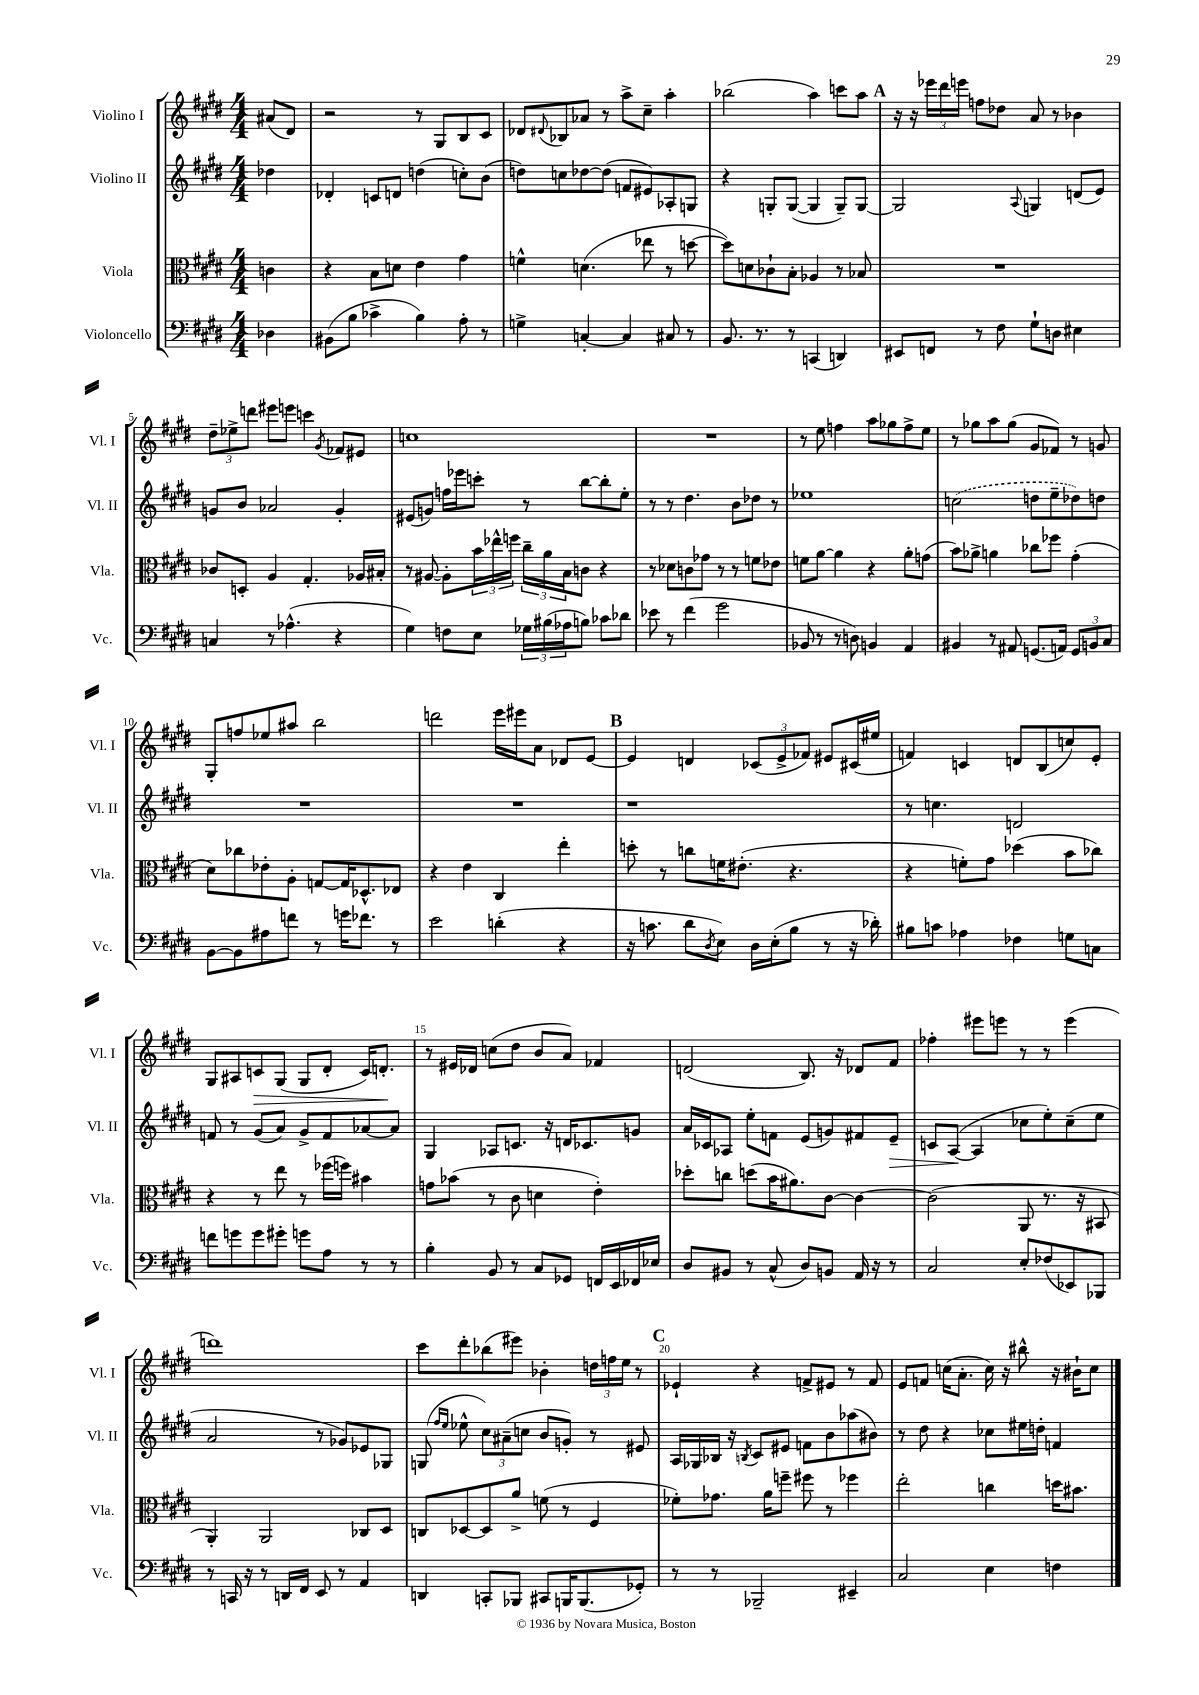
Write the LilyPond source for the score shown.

<<
\new StaffGroup <<
\new Staff = "s0" \with { instrumentName = "Violino I" shortInstrumentName = "Vl. I" } {
    \clef treble \key e \major \numericTimeSignature \time 4/4 \partial 4
    ais'8( dis'8) |
    r2 r8 gis8 b8 cis'8 |
    des'8 \appoggiatura { dis'8 } bes8 aes'8 r8 a''8-> cis''8-- a''4-. |
    bes''2( a''4) c'''8 a''8 |
    \mark \markup { \bold "A" } r16 r16 \tuplet 3/2 { ees'''16 dis'''16 e'''16 } f''8 des''8 a'8 r8 bes'4 |
    \tuplet 3/2 { dis''8-- ees''8-> d'''8 } eis'''8 e'''8 c'''4 \acciaccatura { gis'8 } fes'8 eis'8 |
    c''1 |
    R1 |
    r8 e''8 f''4 a''8 ges''8 f''8-> e''8 |
    r8 ges''8 a''8 ges''8( gis'8 fes'8) r8 g'8 |
    gis8-. f''8 ees''8 ais''8 b''2 |
    d'''2 e'''16 eis'''16 a'8 des'8 e'8~ |
    \mark \markup { \bold "B" } e'4 d'4 \tuplet 3/2 { ces'8( e'8-> fes'8) } eis'8 cis'16( eis''16 |
    f'4) c'4 d'8 b8( c''8) e'8-. |
    gis8 ais8 c'8\> gis8( gis8 dis'8-. c'16) d'8.-.\! |
    r8 eis'16 des'16 c''8( dis''8 b'8 a'8) fes'4 |
    d'2( b8.) r16 des'8 fis'8 |
    fes''4-. eis'''8 e'''8 r8 r8 e'''4( |
    d'''1) |
    cis'''8 dis'''8-. bes''8( eis'''8) bes'4-. \tuplet 3/2 { d''16 f''16 e''16 } r8 |
    \mark \markup { \bold "C" } ees'4-! r4 f'8-> eis'8 r8 f'8 |
    e'8 f'8 c''16( a'8.-. c''16) r16 bis''8-^ r16 bis'16-! c''8 \bar "|." |
}
\new Staff = "s1" \with { instrumentName = "Violino II" shortInstrumentName = "Vl. II" } {
    \clef treble \key e \major \numericTimeSignature \time 4/4 \partial 4
    des''4 |
    des'4-. c'8 d'8 d''4( c''8-.) b'8( |
    d''8) c''8 des''8~ des''8( f'8 eis'8) aes8-. g8 |
    r4 g8-. g8~( g4 g8--) g8~ |
    \mark \markup { \bold "A" } g2 \appoggiatura { a8 } g4 d'8( e'8) |
    g'8 b'8 aes'2 g'4-. |
    eis'8( g'8) f''16 ees'''16 c'''8-. r8 b''8~ b''8-. e''8-. |
    r8 r8 dis''4. b'8 des''8 r8 |
    ees''1 |
    \once \slurDashed c''2( d''8 e''8-- des''8) d''8 |
    R1 |
    R1 |
    \mark \markup { \bold "B" } r1 |
    r8 c''4. d'2 |
    f'8 r8 gis'8( a'8) gis'8-> f'8 aes'8~ aes'8 |
    gis4 aes8 c'8. r16 d'16 ces'8. g'8 |
    a'16 ces'16 aes8 e''8-. f'8 e'8( g'8) fis'8 e'8--\> |
    c'8 a8~\!( a4 ces''8 e''8-.) ces''8--( e''8 |
    a'2 r8 ges'8) ees'8 ges8 |
    g8( \grace { fis''16 e''16 } ees''8-^ \tuplet 3/2 { cis''8) ais'8--( c''8 } b'8 g'8-.) r8 eis'8 |
    \mark \markup { \bold "C" } a16 ges16 bes16 r16 \acciaccatura { b8 } cis'8 eis'8 f'8 b'8 aes''8( bis'8) |
    r8 dis''8 r4 ces''8 eis''16 d''16-. f'4 \bar "|." |
}
\new Staff = "s2" \with { instrumentName = "Viola" shortInstrumentName = "Vla." } {
    \clef alto \key e \major \numericTimeSignature \time 4/4 \partial 4
    c'4 |
    r4 b8 d'8 e'4 gis'4 |
    f'4-^ d'4.( ees''8 r8 d''8~ |
    d''8) d'8 ces'8-! b8-. aes4 r8 bes8 |
    \mark \markup { \bold "A" } R1 |
    ces'8 d8-. a4 gis4.-. aes16 bis16-. |
    r8 ais8~ ais8-. \tuplet 3/2 { b'16 ees''16-^ f''16 } \tuplet 3/2 { cis''16-- a'16 b16 } c'8 r4 |
    r8 des'8 c'8 ges'8 r8 r8 f'8 ees'8 |
    f'8 a'8~ a'4 r4 a'8-. g'8( |
    b'8) aes'8-> a'4 ces''8 fes''8 gis'4-.( |
    dis'8) ces''8 ees'8-. a8-. g8~ g16 des8.-^ ees8 |
    r4 e'4 cis4 e''4-. |
    \mark \markup { \bold "B" } d''8-. r8 c''8 f'16 eis'8.-.( r4. |
    r4 f'8-.) gis'8 des''4( b'8 ces''8) |
    r4 r8 e''8 r8 fes''16( f''16) bis'4 |
    g'8 bes'8( r8 cis'8 d'4 e'4-.) |
    des''8-. c''8 d''8( b'16 ais'8.) cis'8~ cis'4~ |
    cis'2( a,8 r8. r16 bis,8 |
    a,4-.) a,2 ces8 dis8 |
    c8 des8~ des8 a'8-> f'8( r8 fis4 |
    \mark \markup { \bold "C" } fes'8-.) ges'8. a'16 f''8-- fis''8 r8 fes''4 |
    e''2-. c''4 d''16 bis'8. \bar "|." |
}
\new Staff = "s3" \with { instrumentName = "Violoncello" shortInstrumentName = "Vc." } {
    \clef bass \key e \major \numericTimeSignature \time 4/4 \partial 4
    des4 |
    bis,8( b8 ces'4-> b4) a8-. r8 |
    g4-> c4~-. c4 cis8 r8 |
    b,8. r8. r8 c,4( d,4) |
    \mark \markup { \bold "A" } eis,8 f,8 r8 fis8 gis8-! d8 eis4 |
    c4 r8 aes4.-^( r4 |
    gis4) f8 e8 \tuplet 3/2 { ges16 bis16( aes16 } b8) ces'8 des'8 |
    ees'8 r8 fis'4( gis'2 |
    bes,8 r8 r8 d8) b,4 a,4 |
    bis,4 r8 ais,8 g,8.( a,16) \tuplet 3/2 { g,8 b,8 cis8 } |
    b,8~ b,8 ais8 f'8 r8 g'16 fes'8. r8 |
    e'2 d'4-.( r4 |
    \mark \markup { \bold "B" } r16 c'8. dis'8 \acciaccatura { dis8 } e8) dis16 e16-.( b8 r8 r16 des'16-.) |
    bis8 c'8 aes4 fes4 g8 c8 |
    f'8 g'8 g'8 gis'8-. g'8 a8 r8 r8 |
    b4-. b,8 r8 cis8 ges,8 f,16 e,16 fes,16 ees16 |
    dis8 bis,8 r8 cis8-^( dis8) b,8 a,16 r16 r8 |
    cis2 e8-. fes8( ees,8) bes,,8 |
    r8 c,16 r16 r8 d,16 fis,16 e,8 r8 a,4 |
    d,4 c,8-. bes,,8 cis,8 b,,16 b,,8.( ges,8-.) |
    \mark \markup { \bold "C" } r8 r8 bes,,2-- eis,4-- |
    cis2 e4 f4 \bar "|." |
}
>>
>>
\layout { \context { \Score \override BarNumber.break-visibility = ##(#f #t #t) barNumberVisibility = #(every-nth-bar-number-visible 5) } }
